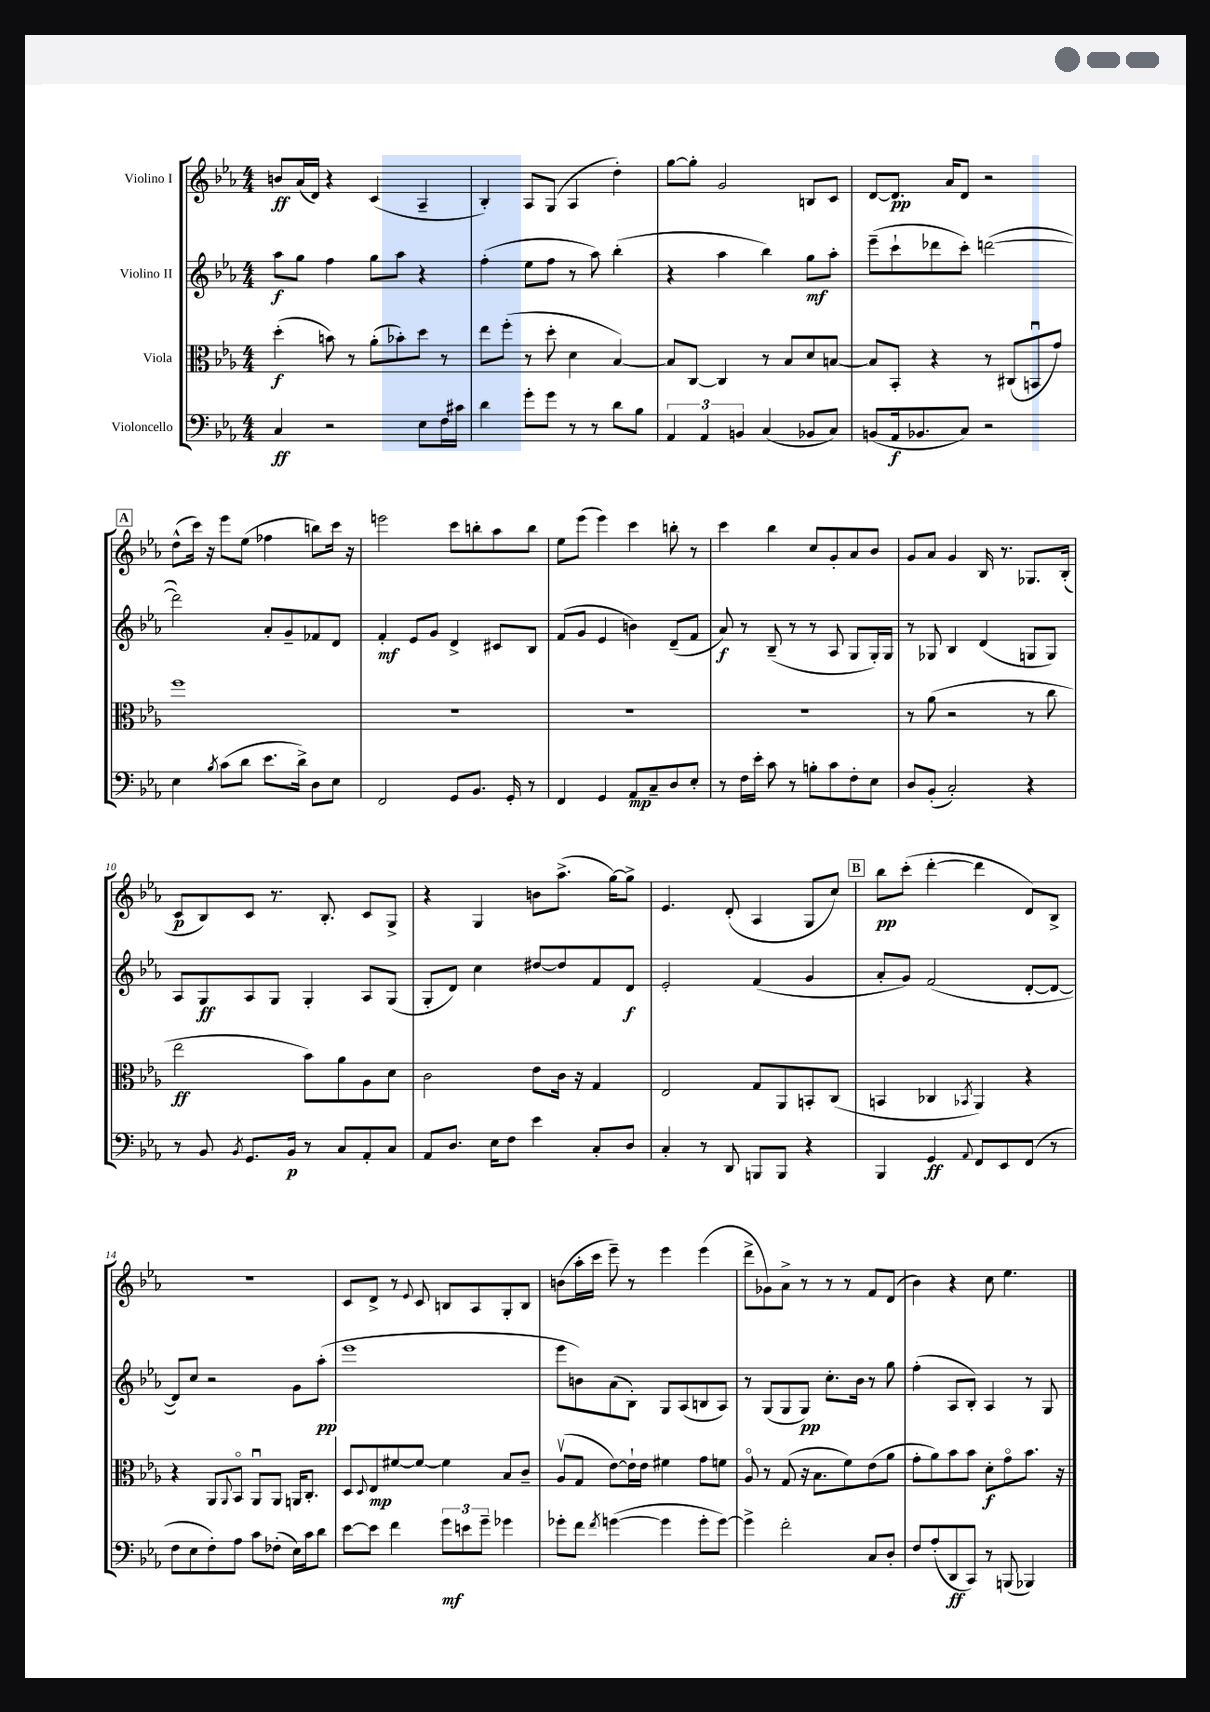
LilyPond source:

<<
\new StaffGroup <<
\new Staff = "s0" \with { instrumentName = "Violino I" } {
    \clef treble \key ees \major \numericTimeSignature \time 4/4
    b'8\ff aes'16( d'16) r4 c'4( aes4-- |
    bes4-.) aes8 g8( aes4 d''4-.) |
    g''8~ g''8-. g'2 b8 c'8 |
    d'8~ d'8.\pp aes'16 d'8 r2 |
    \mark \markup { \box "A" } d''8-^( c'''16) r16 ees'''8 ees''8( fes''4 b''8) c'''16 r16 |
    e'''2 c'''8 b''8-. aes''8 b''8 |
    ees''8 ees'''8( ees'''4) c'''4 b''8-. r8 |
    c'''4 bes''4 c''8 g'8-. aes'8 bes'8 |
    g'8 aes'8 g'4 bes16 r8. ges8. bes16-.( |
    c'8\p bes8) c'8 r8. bes8.-. c'8 g8-> |
    r4 g4 b'8 aes''8.->( g''16~) g''8-> |
    ees'4. d'8-.( aes4 g8 c''8) |
    \mark \markup { \box "B" } bes''8\pp c'''8-.( d'''4~-. d'''4 d'8) bes8-> |
    r1 |
    c'8 d'8-> r8 \appoggiatura { ees'8 } c'8 b8 aes8 g8-. b8 |
    b'8( aes''16-. c'''16 ees'''8--) r8 ees'''4 ees'''4( |
    d'''8-> ges'8) aes'8-> r8 r8 r8 f'8 d'8( |
    bes'4) r4 c''8 ees''4. \bar "|." |
}
\new Staff = "s1" \with { instrumentName = "Violino II" } {
    \clef treble \key ees \major \numericTimeSignature \time 4/4
    aes''8\f g''8 f''4 g''8 aes''8 r4 |
    f''4-.( ees''8 f''8 r8 aes''8) bes''4-.( |
    r4 aes''4 bes''4) g''8\mf aes''8-. |
    ees'''8--( c'''8-! des'''8 c'''8-.) d'''2~( |
    \mark \markup { \box "A" } d'''2) aes'8-. g'8-- fes'8 d'8 |
    f'4-.\mf ees'8 g'8 d'4-> cis'8 bes8 |
    f'8( g'8 ees'4 b'4) d'8--( f'8 |
    aes'8\f) r8 bes8--( r8 r8 aes8 g8 g16-.) g16 |
    r8 ges8 bes4 d'4( g8 g8) |
    aes8 g8\ff aes8 g8 g4-. aes8 g8( |
    g8-. d'8) c''4 dis''8~ dis''8 f'8 d'8\f |
    ees'2-. f'4( g'4 |
    \mark \markup { \box "B" } aes'8-. g'8) f'2( d'8~-. d'8~ |
    d'8) c''8 r2 g'8 aes''8-.\pp( |
    ees'''1 |
    ees'''8 b'8) aes'8( bes8-.) g8 aes8( b8 aes8) |
    r8 g8( g8 g8\pp) c''8.-. bes'16 r8 g''8 |
    f''4-.( aes8 bes8-.) aes4 r8 g8 \bar "|." |
}
\new Staff = "s2" \with { instrumentName = "Viola" } {
    \clef alto \key ees \major \numericTimeSignature \time 4/4
    d''4-.\f( b'8) r8 aes'8-.( bes'8-.) d''8 r8 |
    ees''8 f''8-.( r8 d''8-. d'4 bes4~) |
    bes8 c8~ c4 r8 bes8 d'8 b8~ |
    b8 bes,8-. r4 r8 cis8( b,8\downbow g'8) |
    \mark \markup { \box "A" } f''1 |
    R1 |
    R1 |
    R1 |
    r8 aes'8( r2 r8 c''8 |
    ees''2\ff bes'8) aes'8 aes8 d'8 |
    c'2 ees'8 c'16 r16 g4 |
    ees2 g8 aes,8 b,8-. c8( |
    \mark \markup { \box "B" } b,4 ces4 \acciaccatura { bes,8 } aes,4) r4 |
    r4 aes,8 \appoggiatura { aes,8 } bes,8\flageolet aes,8\downbow aes,8 a,16 c8.-. |
    d8 \appoggiatura { d8 } ees8\mp fis'8~ fis'8~ fis'4 bes8 c'8-- |
    aes8\upbow( g8 ees'8~) ees'16-! ees'16 fis'4 g'8 f'8 |
    aes8\flageolet r8 g8( r16 bes8. f'8) ees'8( aes'8 |
    g'8-. aes'8) bes'8 bes'8 d'8-.\f g'8\flageolet bes'8. r16 \bar "|." |
}
\new Staff = "s3" \with { instrumentName = "Violoncello" } {
    \clef bass \key ees \major \numericTimeSignature \time 4/4
    c4\ff r2 ees8 f16 cis'16 |
    d'4 g'8-. g'8 r8 r8 d'8 bes8 |
    \tuplet 3/2 { aes,4 aes,4 b,4 } c4( bes,8 c8) |
    b,8( aes,16\f bes,8. c8) r2 |
    \mark \markup { \box "A" } ees4 \acciaccatura { bes8 } c'8( d'8 ees'8. d'16->) d8 ees8 |
    f,2 g,8 bes,8. g,16-. r8 |
    f,4 g,4 aes,8\mp c8-- d8 ees8-. |
    r8 f16 ees'16-. c'8 r8 b8-. c'8 f8-. ees8 |
    d8 bes,8-.( c2-.) r4 |
    r8 bes,8 \acciaccatura { bes,8 } g,8. bes,16\p r8 c8 aes,8-. c8 |
    aes,8 d8. ees16 f8 ees'4 c8-. d8 |
    c4-. r8 d,8 b,,8 b,,8 r4 |
    \mark \markup { \box "B" } bes,,4 g,4\ff \appoggiatura { aes,8 } f,8 ees,8 f,8( r8 |
    f8 ees8 f8-.) aes8 c'8 fes8-.( ees16) c'16 d'8 |
    ees'8~ ees'8 f'4 \tuplet 3/2 { g'8\mf e'8 g'8-- } ges'4 |
    ges'8-. f'8 \acciaccatura { f'8 } g'4~( g'4 g'8-. g'8~) |
    g'4-> f'2-. c8 d8-. |
    f8 aes8-.( d,8\ff c,8) r8 b,,8( bes,,4) \bar "|." |
}
>>
>>
